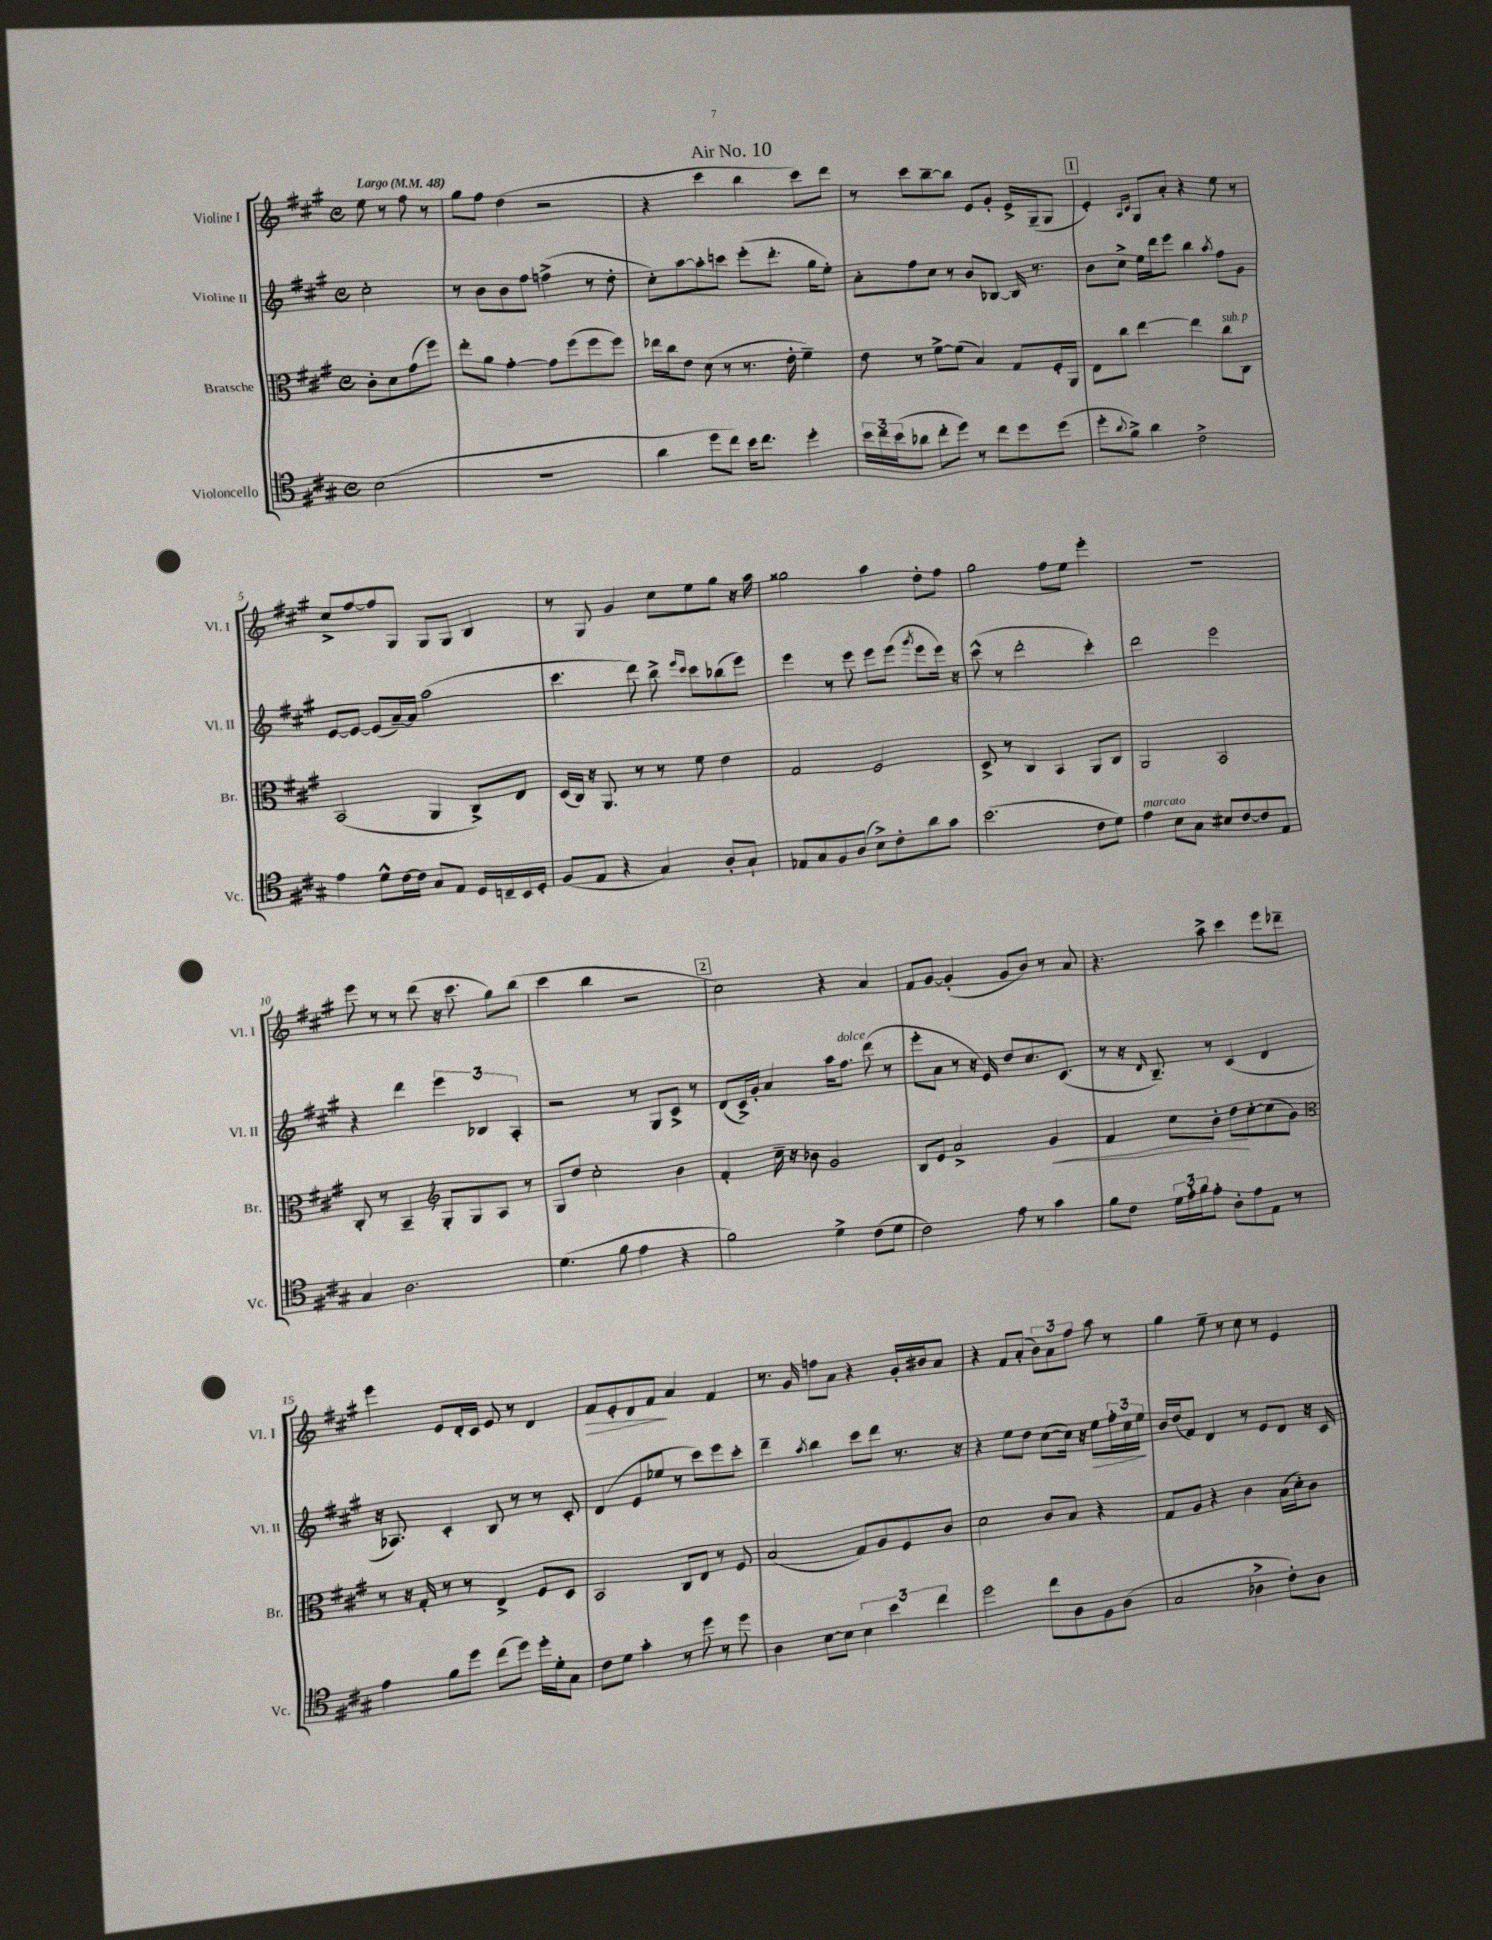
\header { title = "Air No. 10" }
<<
\new StaffGroup <<
\new Staff = "s0" \with { instrumentName = "Violine I" shortInstrumentName = "Vl. I" } {
    \clef treble \key a \major \defaultTimeSignature \time 4/4 \partial 2 \tempo "Largo" 4 = 48
    e''8 r8 fis''8 r8 |
    gis''8 fis''8 d''4( r2 |
    r4 cis'''4 b''4 cis'''8) d'''8 |
    r8 cis'''8 b''8~-- b''8 e'8 gis'8-. e'16-> gis16--( gis8 |
    \mark \markup { \box "1" } e'4-.) \grace { a16 cis'16 } gis8 a'8-. r4 e''8 r8 |
    cis''8-> fis''8~ fis''8 gis8 gis8 gis8 b4 |
    r8 gis8 gis'4 cis''8 e''8 gis''8 r16 a''16 |
    gisis''2 a''4 d''8-. fis''8 |
    gis''2 fis''8 e''8 e'''4-. |
    R1 |
    e'''8 r8 r8 d'''8( r16 cis'''8. gis''8) b''8( |
    cis'''4 b''4 r2 |
    \mark \markup { \box "2" } cis''2) r4 a'4 |
    fis'8 gis'8~ gis'4-.( gis'8 b'8) r8 a'8 |
    r4. a''8-> cis'''4 e'''8 des'''8-- |
    e'''4 e'8 d'16-. cis'16 e'8 r8 d'4 |
    fis'8\> e'8-. d'8 fis'8\! a'4 fis'4 |
    r8. gis'16 f''8 a'8 r4 gis'16-. bis'16 a'8 |
    r4 fis'8 a'8-.( \tuplet 3/2 { b'8) a'8 fis''8 } a''8 r8 |
    gis''4 e''8-- r8 cis''8 r8 e'4 \bar "|." |
}
\new Staff = "s1" \with { instrumentName = "Violine II" shortInstrumentName = "Vl. II" } {
    \clef treble \key a \major \defaultTimeSignature \time 4/4 \partial 2
    cis''2-. |
    r8 b'8 b'8 fis''8 f''4->( r8 d''8-. |
    cis''8-.) a''8~ a''8-. c'''8 e'''8-.( d'''8.-. gis''16 e''8-.) |
    a'8-. fis''8 cis''8 r8 b'8 bes8~ bes16 r8. |
    \mark \markup { \box "1" } b'8 cis''8-> e''16 d'''16 e'''8 b''4 \acciaccatura { a''8 } fis''8 gis'8 |
    e'8~ e'8~ e'8( a'16~--) a'16 a''2( |
    cis'''4. d'''8) b''8-> \grace { e'''16 cis'''16 } cis'''8 bes''8( e'''8) |
    e'''4 r8 e'''8 e'''8 e'''8( \acciaccatura { gis'''8 } e'''8 e'''16) r16 |
    cis'''8-^( r8 d'''2-. cis'''4-.) |
    d'''2 e'''2 |
    r4 d'''4 \tuplet 3/2 { e'''4 bes4 a4-. } |
    r2 r8 gis8 cis'8-> r8 |
    \mark \markup { \box "2" } d'8( cis'16->) gis'16-. a'4 a''16 fis''8.^\markup { \italic "dolce" } d'''8( r8 |
    e'''8-. a'8 r8 r16 e'16) d''8 cis''8. cis'8.( |
    r8 r16 \grace { d'16 } b8.--) r8 cis'4( d'4 |
    r16 aes8.) cis'4-. b8 r8 r8 cis'8-. |
    d'4( e'8 ees''8 r8 cis'''8) e'''8 cis'''8-. |
    d'''4-- \acciaccatura { a''8 } b''4 cis'''8 d'''8 r8. r16 |
    r4 e''8 d''8 cis''8~( cis''16) r16 e''8\> \tuplet 3/2 { fis''16-. cis''16 e''16\! } |
    b'16 d''16( fis'8) d'4 r8 e'8 d'8 r16 cis'16 \bar "|." |
}
\new Staff = "s2" \with { instrumentName = "Bratsche" shortInstrumentName = "Br." } {
    \clef alto \key a \major \defaultTimeSignature \time 4/4 \partial 2
    cis'8-. d'8 gis'8( fis''8) |
    e''8-. a'8 gis'4~-. gis'8 fis''8( fis''8 fis''8) |
    ees''16 cis''16 e'8 d'8( r8 r8. e'16-. fis'4--) |
    e'8 r8 fis'8~-> fis'8( b4) gis8 fis16-. a,16 |
    \mark \markup { \box "1" } e8 cis''8 e''4~ e''4 cis''8^\markup { \italic "sub. p" } cis8 |
    b,2( a,4 cis8->) e8 |
    d16( cis16) r16 a,8. r8 r8 fis'8 e'4 |
    gis2 fis2 |
    d8-> r8 cis4 b,4 a,8 cis8 |
    a,2 b,2 |
    cis8-. r8 b,4-- \clef treble gis8-. gis8 a8 r8 |
    gis8 d''8 cis''2-. b'4 |
    \mark \markup { \box "2" } fis'4-. cis''16-- r16 bes'8 gis'2 |
    b8 e'8 a'2-> gis'4\< |
    fis'4 cis''8 b'8-. d''8\! cis''8~-. cis''8( gis'8) |
    \clef alto r8 r16 gis16-. r8 r8 e4-> fis8 d8 |
    b,2 cis8 e8 r8 fis8 |
    b2( gis8) a8 fis8 cis'8 |
    d'2 cis'8 b8 r4 |
    gis8 a8 r4 cis'4 b16( d'16-.) cis'8 \bar "|." |
}
\new Staff = "s3" \with { instrumentName = "Violoncello" shortInstrumentName = "Vc." } {
    \clef tenor \key a \major \defaultTimeSignature \time 4/4 \partial 2
    b2( |
    R1 |
    a'4 d''8 cis''8) b'16 cis''8. d''4-. |
    \tuplet 3/2 { b'16 cis''16 b'16( } aes'8 cis''8-. d''8) r8 cis''8 d''8 d''8( |
    \mark \markup { \box "1" } d''8-. \appoggiatura { a'8 } fis'8->) a'4 cis'2-> |
    e'4 d'8-^ cis'16~ cis'16 gis8 e8 d16 c16-- b,16 d16-. |
    fis8( e8 r4 gis4) a8-. gis8-! |
    ees8 gis8 fis8 a8( b8->) cis'8-. a'8 gis'8 |
    b'2.( cis'8 d'8) |
    e'4^\markup { \italic "marcato" } b8 gis8 bis8 cis'8~ cis'8 e8 |
    gis4 a2. |
    d'4.( fis'8 e'4 r4 |
    \mark \markup { \box "2" } fis'2) d'4-> cis'8( d'8 |
    cis'2) e'8 r8 gis'4 |
    fis'8 cis'8 \tuplet 3/2 { d'16 e'16-. fis'16 } e'8-. a8-. e'8 e8 r8 |
    e'4 fis'8 d''8 cis''8( d''8) d''16-. d'16-. gis8 |
    cis'8 d'8 gis'4-. r8 d''8 r8 d''8 |
    a4 b8~ b8 \tuplet 3/2 { b4 b'4 cis''4 } |
    d''2 cis''8 a8 fis8 a8( |
    gis2 aes4-> cis'8-.) aes8 \bar "|." |
}
>>
>>
